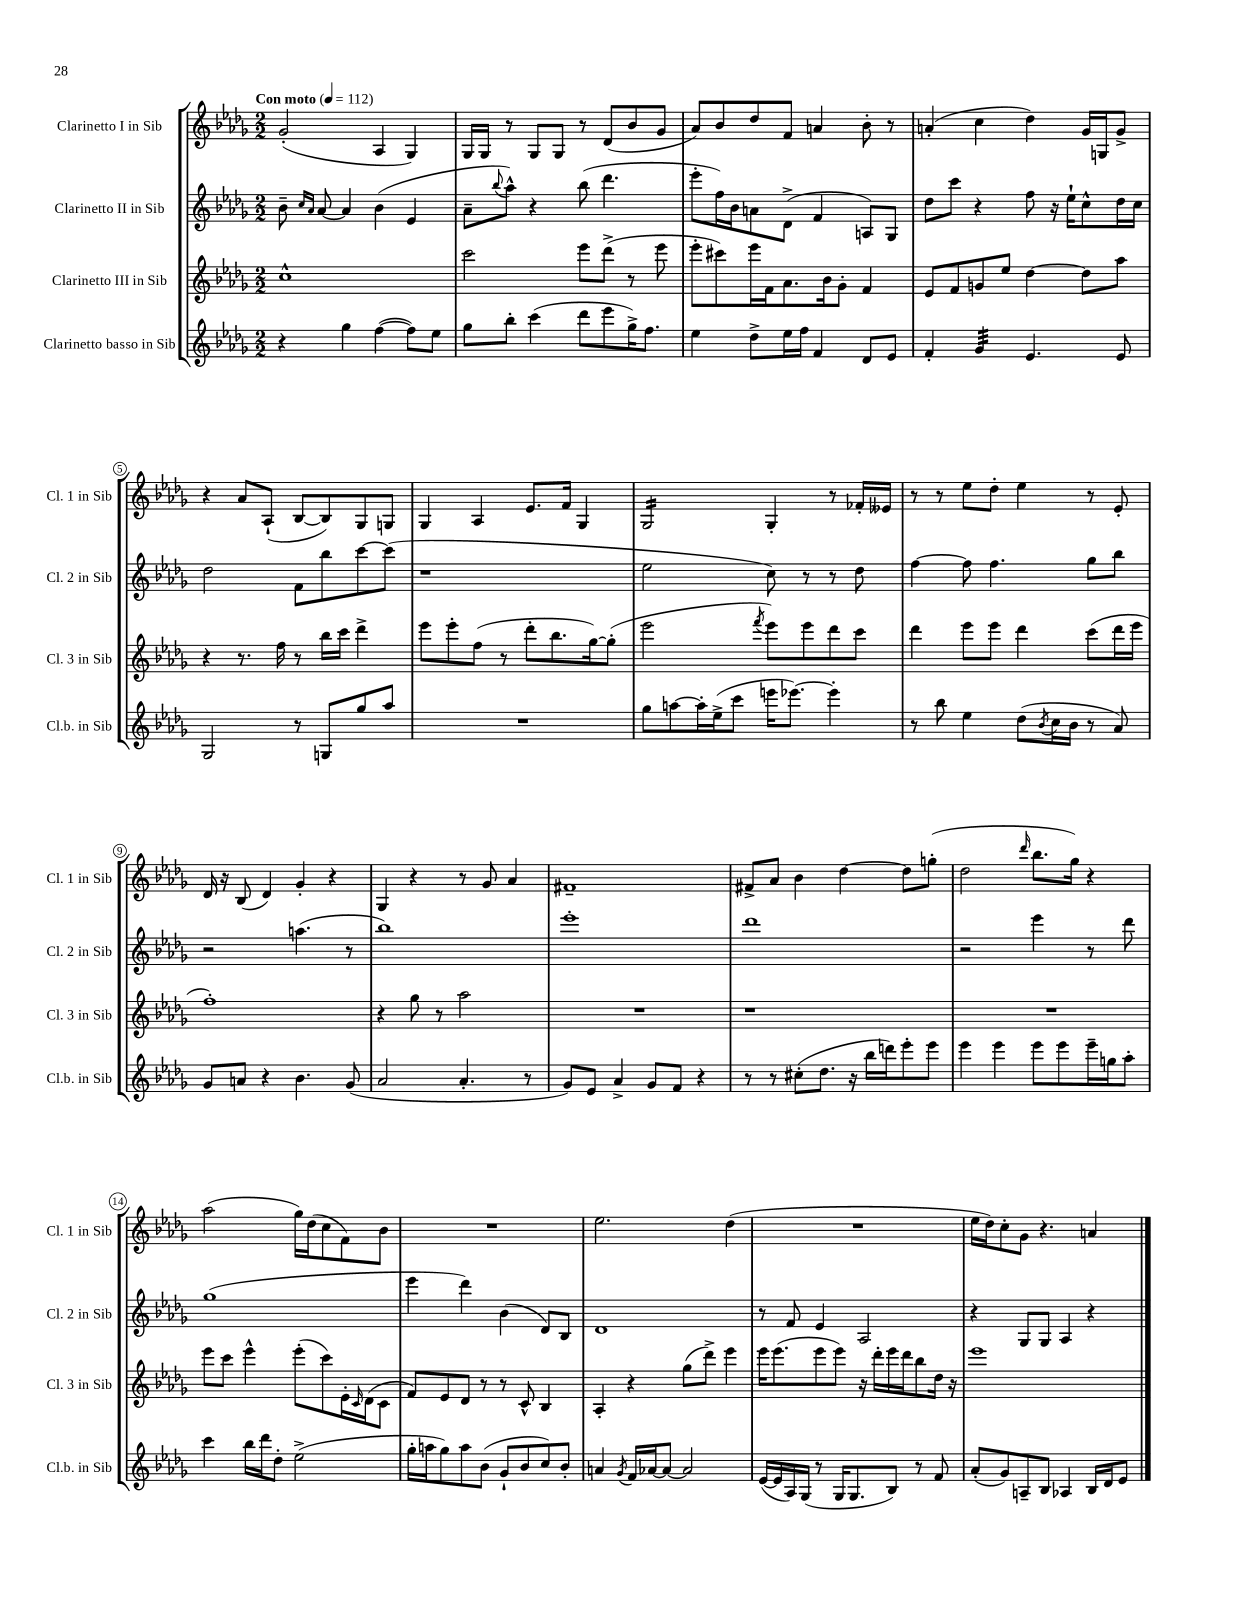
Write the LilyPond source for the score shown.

<<
\new StaffGroup <<
\new Staff = "s0" \with { instrumentName = "Clarinetto I in Sib" shortInstrumentName = "Cl. 1 in Sib" } {
    \clef treble \key des \major \numericTimeSignature \time 2/2 \tempo "Con moto" 4 = 112
    ges'2-.( aes4 ges4) |
    ges16 ges16 r8 ges8 ges8 r8 des'8( bes'8 ges'8 |
    aes'8) bes'8 des''8 f'8 a'4 bes'8-. r8 |
    a'4-.( c''4 des''4) ges'16 g16 ges'8-> |
    r4 aes'8 aes8-!( bes8~ bes8) ges8 g8 |
    ges4 aes4 ees'8. f'16 ges4 |
    ges2:16 ges4-. r8 fes'16-. eeses'16 |
    r8 r8 ees''8 des''8-. ees''4 r8 ees'8-. |
    des'16 r16 bes8( des'4) ges'4-. r4 |
    ges4 r4 r8 ges'8 aes'4 |
    fis'1-- |
    fis'8-> aes'8 bes'4 des''4~ des''8 g''8-.( |
    des''2 \grace { des'''16 } bes''8. ges''16) r4 |
    aes''2( ges''16) des''16( c''8 f'8) bes'8 |
    R1 |
    ees''2. des''4( |
    R1 |
    ees''16 des''16) c''8-. ges'8 r4. a'4 \bar "|." |
}
\new Staff = "s1" \with { instrumentName = "Clarinetto II in Sib" shortInstrumentName = "Cl. 2 in Sib" } {
    \clef treble \key des \major \numericTimeSignature \time 2/2
    bes'8-- \grace { c''16 aes'16 } aes'8~ aes'4 bes'4( ees'4 |
    aes'8-- \appoggiatura { bes''8 } aes''8-^) r4 bes''8( des'''4. |
    ees'''8-. f''16) bes'16 a'8 des'8->( f'4 a8) ges8 |
    des''8 c'''8 r4 f''8 r16 ees''16-! c''8-^ des''16 c''16 |
    des''2 f'8 bes''8 c'''8~ c'''8( |
    r1 |
    ees''2 c''8) r8 r8 des''8 |
    f''4~ f''8 f''4. ges''8 bes''8 |
    r2 a''4.( r8 |
    bes''1) |
    ees'''1-. |
    des'''1 |
    r2 ees'''4 r8 des'''8 |
    ges''1( |
    ees'''4 des'''4) bes'4( des'8) bes8 |
    des'1 |
    r8 f'8 ees'4 aes2 |
    r4 ges8 ges8 aes4 r4 \bar "|." |
}
\new Staff = "s2" \with { instrumentName = "Clarinetto III in Sib" shortInstrumentName = "Cl. 3 in Sib" } {
    \clef treble \key des \major \numericTimeSignature \time 2/2
    c''1-^ |
    c'''2 ees'''8 des'''8->( r8 ees'''8 |
    ees'''8-. cis'''8) ees'''16 f'16 aes'8. bes'16 ges'8-. f'4 |
    ees'8 f'8 g'8 ees''8 des''4~ des''8 aes''8 |
    r4 r8. f''16 r8 bes''16 c'''16 des'''4-> |
    ees'''8 ees'''8-. f''8( r8 des'''8-. bes''8. ges''16~) ges''8-.( |
    ees'''2 \acciaccatura { f'''8 } ees'''8) ees'''8 des'''8 c'''8 |
    des'''4 ees'''8 ees'''8 des'''4 c'''8( des'''16 ees'''16 |
    f''1-.) |
    r4 ges''8 r8 aes''2 |
    R1 |
    r1 |
    R1 |
    ees'''8 c'''8 ees'''4-^ ees'''8-.( c'''8) ees'16-. \grace { c'16 } des'16( c'8 |
    f'8) ees'8 des'8 r8 r8 c'8-^ bes4 |
    aes4-. r4 ges''8( des'''8->) ees'''4 |
    ees'''16 ees'''8.( ees'''8 ees'''8) r16 des'''16-. ees'''16 des'''16 bes''8 des''16 r16 |
    ees'''1 \bar "|." |
}
\new Staff = "s3" \with { instrumentName = "Clarinetto basso in Sib" shortInstrumentName = "Cl.b. in Sib" } {
    \clef treble \key des \major \numericTimeSignature \time 2/2
    r4 ges''4 f''4~( f''8) ees''8 |
    ges''8 bes''8-. c'''4( des'''8 ees'''8 ges''16->) f''8. |
    ees''4 des''8-> ees''16 f''16 f'4 des'8 ees'8 |
    f'4-. ges'4:32 ees'4. ees'8 |
    ges2 r8 g8 ges''8 aes''8 |
    R1 |
    ges''8 a''8~ a''16-. ees''16->( c'''8 e'''16 ees'''8.~) ees'''4-. |
    r8 bes''8 ees''4 des''8( \acciaccatura { bes'8 } c''16 bes'16 r8 aes'8) |
    ges'8 a'8 r4 bes'4. ges'8( |
    aes'2 aes'4.-. r8 |
    ges'8) ees'8 aes'4-> ges'8 f'8 r4 |
    r8 r8 cis''8-.( des''8. r16 bes''16 d'''16) ees'''8-. ees'''8 |
    ees'''4 ees'''4 ees'''8 ees'''8 ees'''16-- g''16 aes''8-. |
    c'''4 bes''16 des'''16 des''8-. ees''2->( |
    ges''16-. a''16 ges''8) a''8 bes'8( ges'8-! bes'8 c''8) bes'8-. |
    a'4 \acciaccatura { ges'8 } f'16 aes'16~ aes'8~ aes'2 |
    ees'16~( ees'16 aes16) ges16( r8 ges16 ges8. bes8) r8 f'8 |
    aes'8-.( ges'8) a8-- bes8 aes4 bes16 des'16 ees'8 \bar "|." |
}
>>
>>
\layout { \context { \Score \override BarNumber.stencil = #(make-stencil-circler 0.1 0.3 ly:text-interface::print) } }
